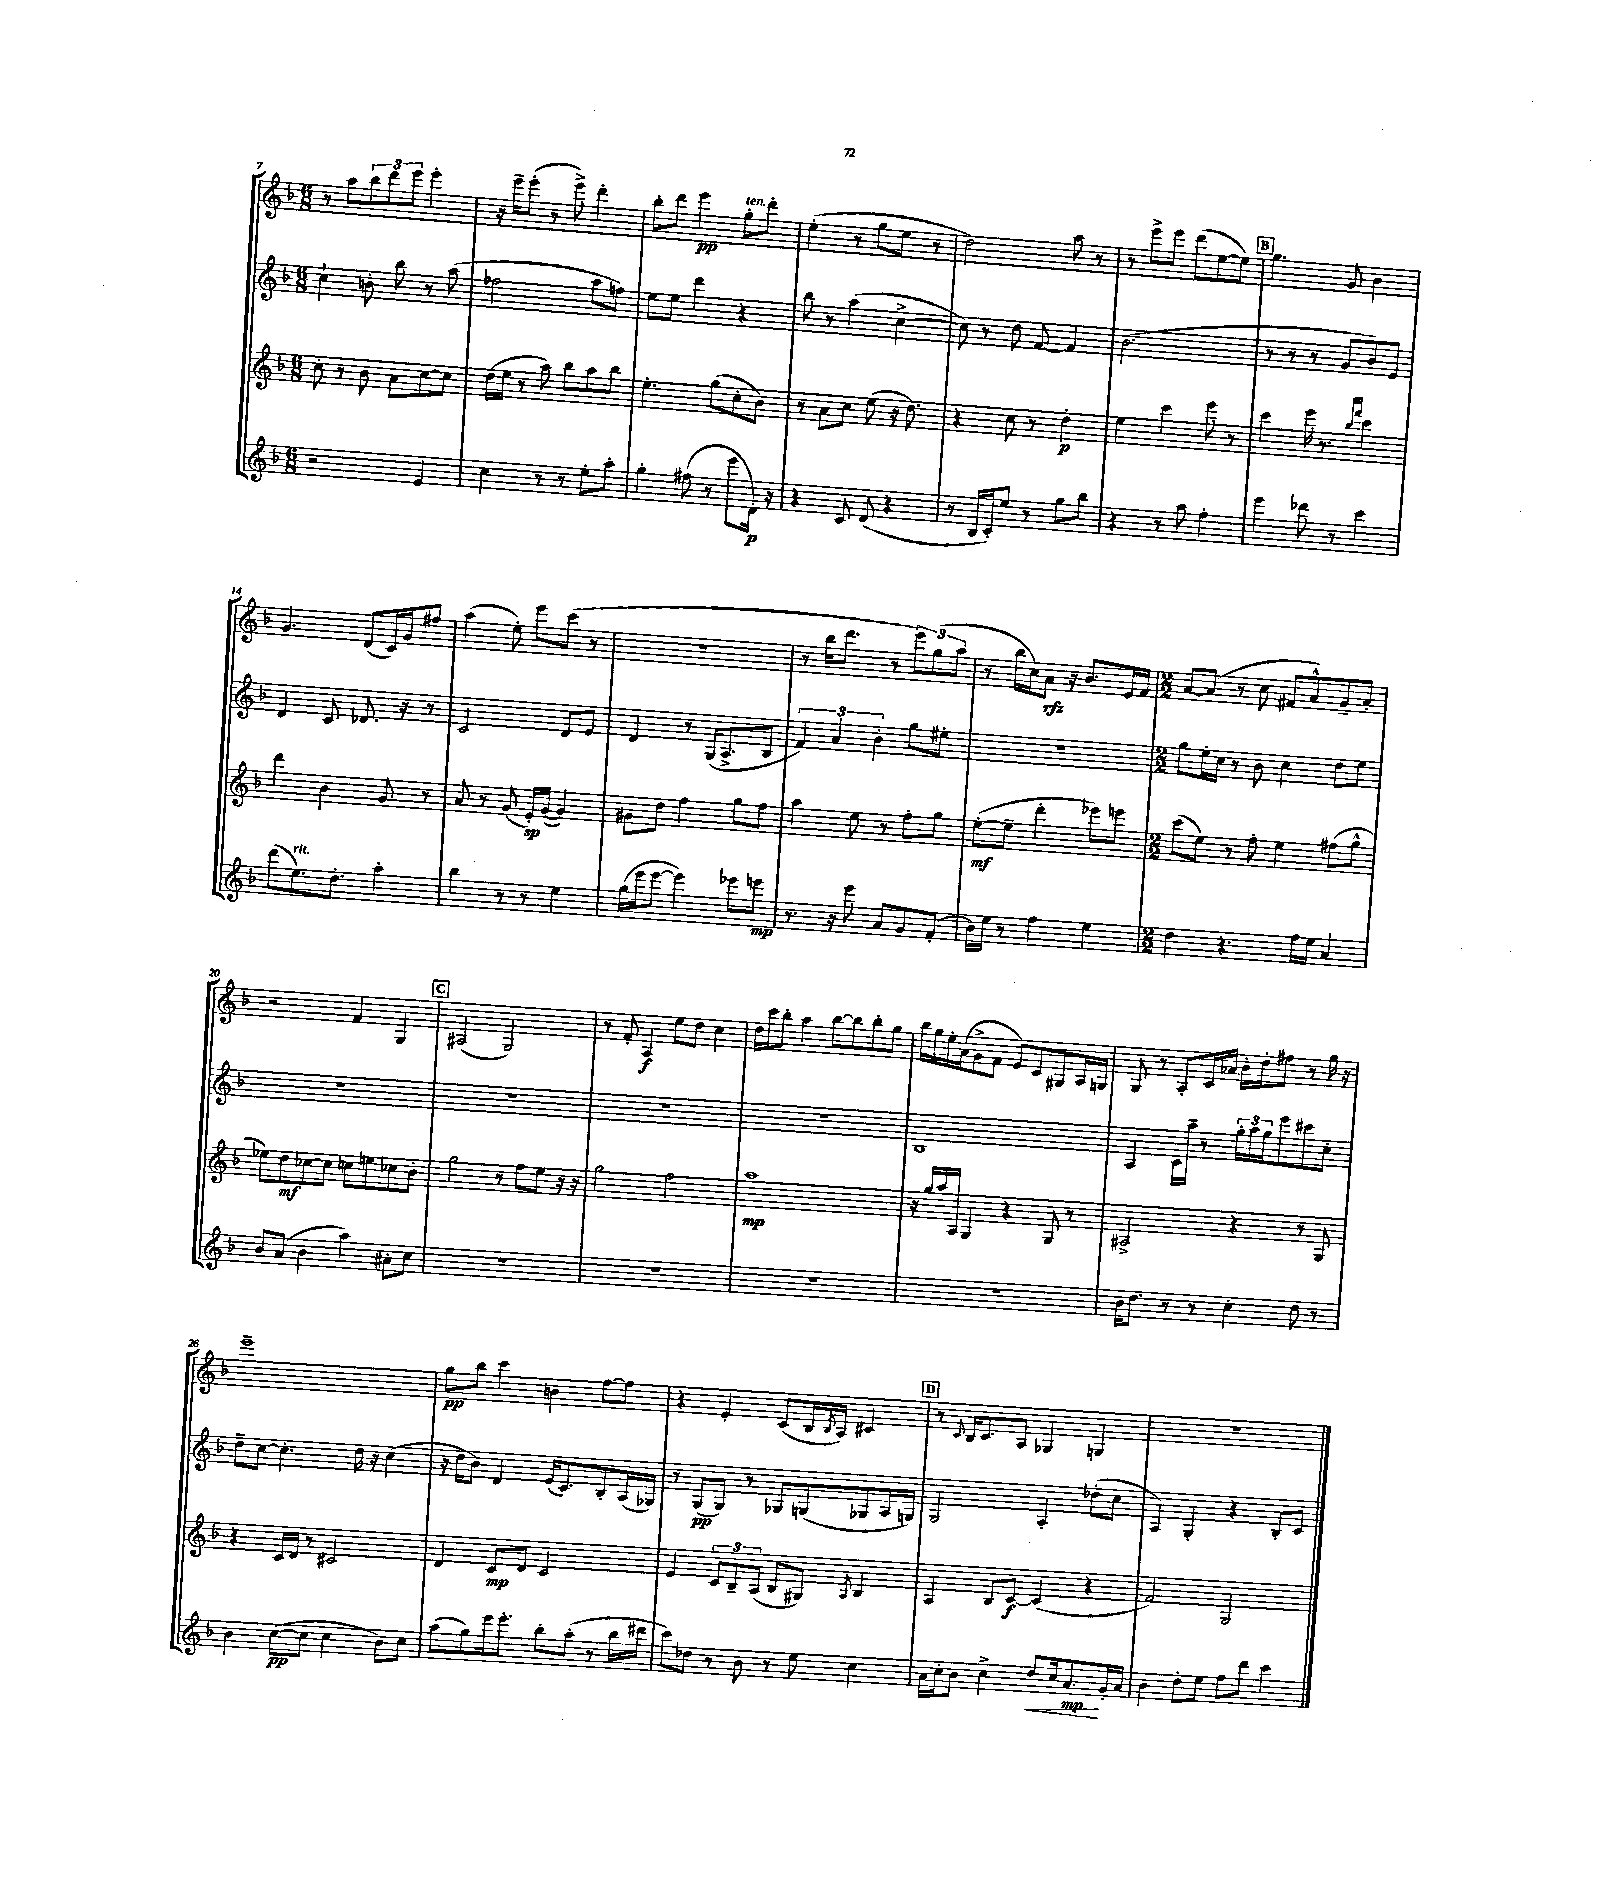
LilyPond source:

<<
\new StaffGroup <<
\new Staff = "s0" {
    \clef treble \key f \major \numericTimeSignature \time 6/8
    r8 a''8 \tuplet 3/2 { bes''8 d'''8 e'''8 } e'''4-. |
    r16 e'''16-- e'''8-.( r8 e'''8->) d'''4-. |
    bes''8-. d'''8 e'''4\pp g''8-.^\markup { \italic "ten." } d'''8-. |
    e''4-.( r8 g''8 e''8 r8 |
    d''2) a''8 r8 |
    r8 e'''8-> e'''8 d'''8( e''8~ e''8) |
    \mark \markup { \box "B" } g''4. g'8 bes'4 |
    g'4. d'8( c'16) g'16 fis''8 |
    a''4( e''8-.) e'''8 c'''8( r8 |
    R2. |
    r8 bes''16 d'''8. r8 \tuplet 3/2 { e'''8) g''8( a''8 } |
    r8 bes''16 c''16) a'8\rfz r16 bes'8. e'16 f'16 |
    \numericTimeSignature \time 2/2 a'8~ a'8( r8 c''8 fis'8 a'8-^) g'8-- a'8-. |
    r2 f'4 g4 |
    \mark \markup { \box "C" } ais2( g2) |
    r8 f'8-. a4\f e''8 d''8 c''4 |
    d''16 c'''16 bes''8-. a''4 bes''8~ bes''8 bes''8-. g''8 |
    bes''16 g''16 e''16-. a'16( g'8-> f'8 e'8) c'8 gis8 a16 g16 |
    g8 r8 a8-. c'16 aes'16 bes'16-. d''16-. fis''8 r8 g''16 r16 |
    e'''1-- |
    g''8\pp bes''8 c'''4 b'4 f''8~ f''8 |
    r4 e'4-. c'8( bes16 \acciaccatura { bes8 } a16) cis'4 |
    \mark \markup { \box "D" } r8 \appoggiatura { c'8 } bes16 c'8. a8 ges4 g4 |
    R1 \bar "|." |
}
\new Staff = "s1" {
    \clef treble \key f \major \numericTimeSignature \time 6/8
    c''4-! b'8-. bes''8 r8 a''8( |
    fes''2 a''8 f''8) |
    e''8 e''8 d'''4 r4 |
    bes''8 r8 a''4( c''4~-> |
    c''8) r8 d''8 f'8~ f'4 |
    bes'2.( |
    \mark \markup { \box "B" } r8 r8 r8 g'8 bes'8) e'8 |
    d'4 c'8 des'8. r16 r8 |
    c'2 d'8 e'8 |
    d'4 r8 g16( a8.-> bes8 |
    \tuplet 3/2 { f'4) a'4 bes'4-. } g''8 eis''8-. |
    R2. |
    \numericTimeSignature \time 2/2 g''8 e''16-. c''16 r8 bes'8 c''4 d''8 e''8 |
    R1 |
    \mark \markup { \box "C" } R1 |
    R1 |
    R1 |
    bes1 |
    a4 c'16 a''16-- r8 \tuplet 3/2 { g''16-. a''16 g''16 } e'''8 cis'''8 c''8-. |
    d''8-- c''8~ c''4.-. d''16 r16 c''4( |
    r16 d''16 bes'8) d'4 e'16( c'8.) bes8-. a16( ges16) |
    r8 g8\pp( g8) r8 ges8 g8( ges8 a16 g16) |
    \mark \markup { \box "D" } g2 a4-. des''8-.( c''8 |
    a4) g4-. r4 bes8-. c'8 \bar "|." |
}
\new Staff = "s2" {
    \clef treble \key f \major \numericTimeSignature \time 6/8
    c''8-. r8 bes'8 a'8 c''8~ c''8 |
    d''16( e''16 r8 a''8) bes''8 a''8 bes''8 |
    e''4.-. g''8( c''8-. bes'8) |
    r8 a'8 c''8 e''8( r16 d''8.) |
    r4 c''8 r8 d''4-.\p |
    e''4 c'''4 e'''8 r8 |
    \mark \markup { \box "B" } c'''4 e'''16 r8. \grace { bes''16 f'''16 } c'''4 |
    d'''4 bes'4 g'8 r8 |
    a'8 r8 g'8( e'16-.\sp) g'16~( g'4) |
    gis'8 d''8 f''4 g''8 f''8 |
    a''4 e''8 r8 f''8-. g''8 |
    e''8~-.\mf( e''8-- d'''4-. ees'''8) e'''8 |
    \numericTimeSignature \time 2/2 c'''8( e''8) r8 f''8-. e''4 fis''8( g''8-^ |
    ees''8) d''8\mf ces''8~ ces''8 c''8 e''8 ces''8 bes'8-. |
    \mark \markup { \box "C" } g''2 r8 f''8 e''8 r16 r16 |
    g''2 f''2 |
    a''1\mp |
    r16 g''16 a''16 a16 g4 r4 g8 r8 |
    ais2-> r4 r8 g8 |
    r4 c'16 d'16 r8 cis'2 |
    d'4 c'8\mp d'8 c'2 |
    e'4 \tuplet 3/2 { c'8 bes8-- a8( } bes8 gis8) \acciaccatura { a8 } bes4 |
    \mark \markup { \box "D" } a4 bes8 c'8~\f c'4( r4 |
    f'2) g2 \bar "|." |
}
\new Staff = "s3" {
    \clef treble \key f \major \numericTimeSignature \time 6/8
    r2 e'4 |
    c''4 r8 r8 e''8-. a''8-. |
    g''4-. fis''8( r8 e'''8 d'16-.\p) r16 |
    r4 c'8 d'8( r4 |
    r8 bes16 c'16-.) e''8 r8 g''8 bes''8 |
    r4 r8 a''8 f''4-. |
    \mark \markup { \box "B" } e'''4 des'''8 r8 c'''4 |
    d'''8( e''8.^\markup { \italic "rit." }) d''8.-. a''4-. |
    bes''4 r8 r8 e''4 |
    g''16( e'''16 e'''8~ e'''4) ees'''8 e'''8\mp |
    r8. r16 e'''8 a'8 g'8 f'8-.( |
    bes'16) e''16 r8 f''4 e''4 |
    \numericTimeSignature \time 2/2 d''4 r4. f''16 e''16 a'4 |
    bes'8 a'8( bes'4 a''4) ais'8-. c''8 |
    \mark \markup { \box "C" } R1 |
    R1 |
    R1 |
    R1 |
    bes'16 d''8. r8 r8 c''4-. d''8 r8 |
    bes'4 c''8~\pp( c''8 c''4 bes'8) c''8 |
    a''8( g''8) e'''16 e'''8.-. bes''8-. a''8-.( r8 bes''16 dis'''16 |
    c'''8) des''8 r8 bes'8 r8 e''8 c''4 |
    \mark \markup { \box "D" } a'16 c''16-. bes'8 c''4-> d''8\< c''16 a'8.\mp\! g'16-. a'16 |
    bes'4 d''8-. e''8 f''8 d'''8 c'''4 \bar "|." |
}
>>
>>
\layout { \context { \Score currentBarNumber = #7 } }
